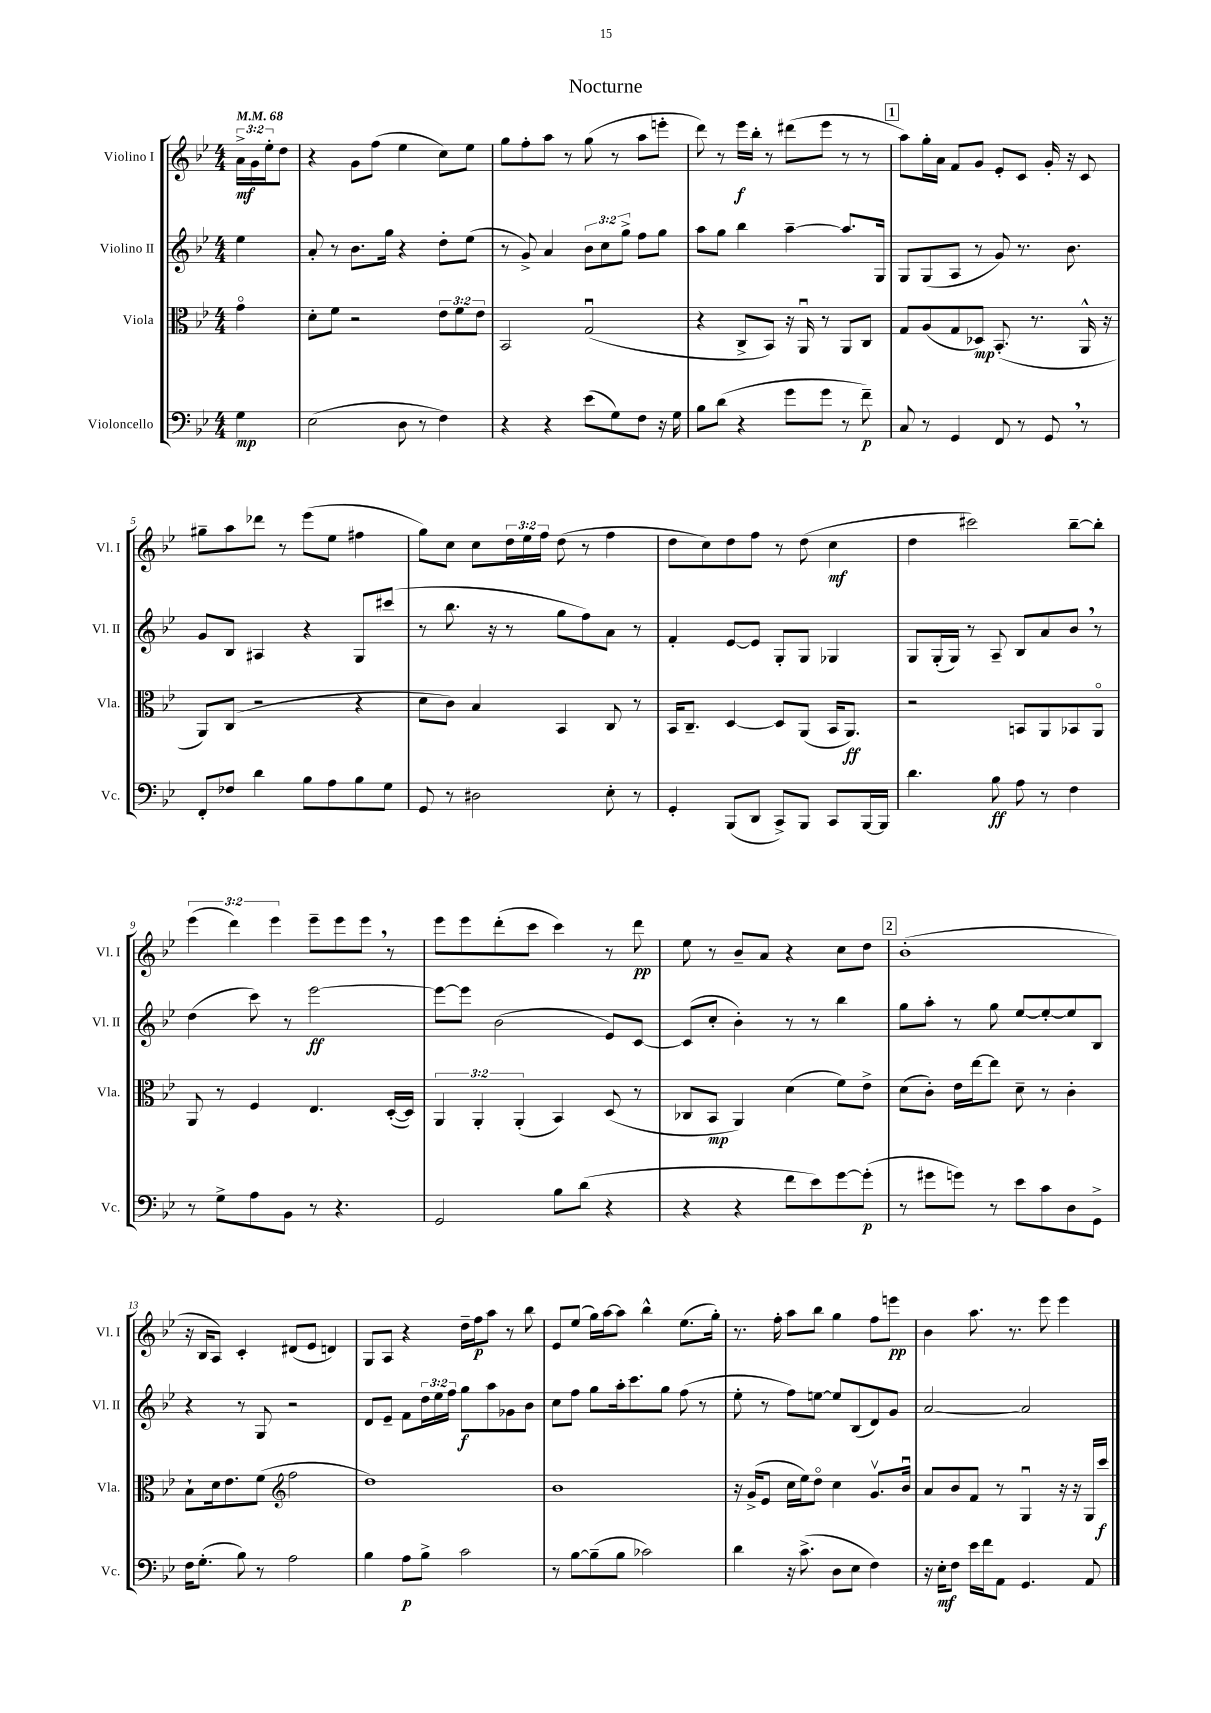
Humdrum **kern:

**kern	**dynam	**kern	**dynam	**kern	**dynam	**kern	**dynam
*part4	*part4	*part3	*part3	*part2	*part2	*part1	*part1
*staff4	*staff4	*staff3	*staff3	*staff2	*staff2	*staff1	*staff1
*I"Violoncello	*	*I"Viola	*	*I"Violino II	*	*I"Violino I	*
*I'Vc.	*	*I'Vla.	*	*I'Vl. II	*	*I'Vl. I	*
*clefF4	*	*clefC3	*	*clefG2	*	*clefG2	*
*k[b-e-]	*	*k[b-e-]	*	*k[b-e-]	*	*k[b-e-]	*
*M4/4	*	*M4/4	*	*M4/4	*	*M4/4	*
*MM68	*	*MM68	*	*MM68	*	*MM68	*
=	=	=	=	=	=	=	=
4G\	mp	4g\	.	4ee-\	.	24a^\LL	mf
.	.	.	.	.	.	24g\	.
.	.	.	.	.	.	24ee-'\J	.
.	.	.	.	.	.	8dd\J	.
=1	=1	=1	=1	=1	=1	=1	=1
(2E-\	.	8d'\L	.	8a'/	.	4r	.
.	.	8f\J	.	8r	.	.	.
.	.	2r	.	8.b-\L	.	8g\L	.
.	.	.	.	.	.	(8ff\J	.
.	.	.	.	16gg\Jk	.	.	.
8D\	.	.	.	4r	.	4ee-\	.
8r	.	.	.	.	.	.	.
4F\)	.	12e-\L	.	8dd'\L	.	8cc\L)	.
.	.	12f\	.	.	.	.	.
.	.	.	.	(8ee-\J	.	8ee-\J	.
.	.	12e-\J	.	.	.	.	.
=2	=2	=2	=2	=2	=2	=2	=2
4r	.	2BB-/	.	8r	.	8gg\L	.
.	.	.	.	8g^/)	.	8ff'\	.
4r	.	.	.	4a/	.	8aa\J	.
.	.	.	.	.	.	8r	.
(8e-\L	.	(2Gu/	.	12b-\L	.	(8gg\	.
.	.	.	.	12cc\	.	.	.
8G\)	.	.	.	.	.	8r	.
.	.	.	.	12gg^\J	.	.	.
8F\J	.	.	.	8ff\L	.	8aa\L	.
16r	.	.	.	8gg\J	.	8eeen'\J	.
16G\	.	.	.	.	.	.	.
=3	=3	=3	=3	=3	=3	=3	=3
8B-\L	.	4r	.	8aa\L	.	8ddd\)	.
(8d\J	.	.	.	8gg\J	.	8r	.
4r	.	8C^/L	.	4bb-\	.	16eee-\LL	f
.	.	.	.	.	.	16bb-'\JJ	.
.	.	8BB-/J)	.	.	.	8r	.
8g\L	.	16r	.	[4aa~\	.	(8ddd#X\L	.
.	.	16AAu/	.	.	.	.	.
8g\J	.	8r	.	.	.	8eee-\J	.
8r	.	8AA/L	.	8.aa/L]	.	8r	.
8f~\)	p	8C/J	.	.	.	8r	.
.	.	.	.	16G/Jk	.	.	.
!!LO:REH:place=s1:t=1
=4	=4	=4	=4	=4	=4	=4	=4
8C/	.	8G/L	.	8G/L	.	8aa\L)	.
8r	.	(8A/	.	(8G/	.	16gg'\L	.
.	.	.	.	.	.	16a\JJ	.
4GG/	.	8G/	.	8A/J	.	8f/L	.
.	.	8D-X/J)	mp	8r	.	8g/J	.
8FF/	.	(8.BB-'/	.	8g/)	.	8e-'/L	.
8r	.	.	.	8.r	.	8c/J	.
.	.	8.r	.	.	.	.	.
8GG,/	.	.	.	.	.	16g'/	.
.	.	.	.	8.b-\	.	16r	.
8r	.	16AA^^/	.	.	.	8c/	.
.	.	16r	.	.	.	.	.
!!LO:LB:g=z
=5	=5	=5	=5	=5	=5	=5	=5
8FF'/L	.	8AA/L)	.	8g/L	.	8gg#X~\L	.
8F-X/J	.	(8C/J	.	8B-/J	.	8aa\	.
4d\	.	2r	.	4A#X/	.	8ddd-X\J	.
.	.	.	.	.	.	8r	.
8B-\L	.	.	.	4r	.	(8eee-\L	.
8A\	.	.	.	.	.	8ee-\J	.
8B-\	.	4r	.	8G/L	.	4ff#X\	.
8G\J	.	.	.	(8ccc#X/J	.	.	.
=6	=6	=6	=6	=6	=6	=6	=6
8GG/	.	8d\L	.	8r	.	8gg\L)	.
8r	.	8c\J)	.	8.bb-\	.	8cc\J	.
2D#X\	.	4B-/	.	.	.	8cc\L	.
.	.	.	.	16r	.	.	.
.	.	.	.	8r	.	24dd\L	.
.	.	.	.	.	.	24ee-\	.
.	.	.	.	.	.	24ff\JJ	.
.	.	4BB-/	.	8gg\L	.	(8dd\	.
.	.	.	.	8ff\)	.	8r	.
8E-'\	.	8C/	.	8a\J	.	4ff\	.
8r	.	8r	.	8r	.	.	.
=7	=7	=7	=7	=7	=7	=7	=7
4GG'/	.	16BB-/KL	.	4f'/	.	8dd\L	.
.	.	8.C~/J	.	.	.	.	.
.	.	.	.	.	.	8cc\)	.
(8BBB-/L	.	[4D/	.	[8e-/L	.	8dd\	.
8DD/J	.	.	.	8e-/J]	.	8ff\J	.
8CC^/L)	.	8D/L]	.	8G'/L	.	8r	.
8BBB-/J	.	(8AA/J	.	8G/J	.	(8dd\	.
8CC/L	.	16BB-/KL	.	4G-X/	.	4cc\	mf
.	.	8.AA/J)	ff	.	.	.	.
[16BBB-/L	.	.	.	.	.	.	.
16BBB-/JJ]	.	.	.	.	.	.	.
=8	=8	=8	=8	=8	=8	=8	=8
4.d\	.	2r	.	8G/L	.	4dd\	.
.	.	.	.	(16G'/L	.	.	.
.	.	.	.	16G/JJ)	.	.	.
.	.	.	.	8r	.	2ccc#X\)	.
8B-\	ff	.	.	8A~/	.	.	.
8A\	.	8BBn/L	.	8B-/L	.	.	.
8r	.	8AA/	.	8a/	.	.	.
4F\	.	8BB-X/	.	8b-,/J	.	[8bb-~\L	.
.	.	8AA/J	.	8r	.	8bb-'\J]	.
!!LO:LB:g=z
=9	=9	=9	=9	=9	=9	=9	=9
8r	.	8AA/	.	(4dd\	.	(6eee-\	.
8G^\L	.	8r	.	.	.	.	.
.	.	.	.	.	.	6ddd\)	.
8A\	.	4F/	.	8ccc\)	.	.	.
.	.	.	.	.	.	6eee-\	.
8BB-\J	.	.	.	8r	.	.	.
8r	.	4.E-/	.	[2eee-\	ff	8eee-~\L	.
4.r	.	.	.	.	.	8eee-\	.
.	.	.	.	.	.	8eee-,\J	.
.	.	([16D'/LL	.	.	.	8r	.
.	.	16D/JJ])	.	.	.	.	.
=10	=10	=10	=10	=10	=10	=10	=10
2GG/	.	6AA/	.	8eee-\L_	.	8eee-\L	.
.	.	.	.	8eee-\J]	.	8eee-\	.
.	.	6AA'/	.	.	.	.	.
.	.	.	.	(2b-\	.	(8ddd'\	.
.	.	(6AA'/	.	.	.	.	.
.	.	.	.	.	.	8ccc\J	.
8B-\L	.	4BB-/)	.	.	.	4ccc\)	.
(8d\J	.	.	.	.	.	.	.
4r	.	(8D/	.	8e-/L)	.	8r	.
.	.	8r	.	[8c/J	.	8ddd\	pp
=11	=11	=11	=11	=11	=11	=11	=11
4r	.	8C-X/L	.	(8c/L]	.	8ee-\	.
.	.	8BB-/J	mp	8cc'/J	.	8r	.
4r	.	4AA/)	.	4b-'\)	.	8b-~/L	.
.	.	.	.	.	.	8a/J	.
8f\L	.	(4d\	.	8r	.	4r	.
8e-\)	.	.	.	8r	.	.	.
[8g\	.	8f\L)	.	4bb-\	.	8cc\L	.
(8g'\J]	p	8e-^\J	.	.	.	8dd\J	.
!!LO:REH:place=s1:t=2
=12	=12	=12	=12	=12	=12	=12	=12
8r	.	(8d\L	.	8gg\L	.	(1b-'	.
8g#X\L	.	8c'\J)	.	8aa'\J	.	.	.
8gn\J)	.	16e-\LL	.	8r	.	.	.
.	.	[16ee-\J	.	.	.	.	.
8r	.	8ee-\J]	.	8gg\	.	.	.
8e-\L	.	8d~\	.	[8ee-/L	.	.	.
8c\	.	8r	.	8ee-'/_	.	.	.
8D\	.	4c'\	.	8ee-/]	.	.	.
8GG^\J	.	.	.	8B-/J	.	.	.
!!LO:LB:g=z
=13	=13	=13	=13	=13	=13	=13	=13
16F\KL	.	8B-`\L	.	4r	.	16r	.
(8.G'\J	.	.	.	.	.	16B-/KL	.
.	.	16d\k	.	.	.	8A/J)	.
.	.	8.e-\	.	.	.	.	.
8B-\)	.	.	.	8r	.	4c'/	.
8r	.	(8f\J	.	8G/	.	.	.
*	*	*clefG2	*	*	*	*	*
2A\	.	2ff\	.	2r	.	(8d#X/L	.
.	.	.	.	.	.	8e-/J	.
.	.	.	.	.	.	4dn/)	.
=14	=14	=14	=14	=14	=14	=14	=14
4B-\	.	1dd)	.	8d/L	.	8G/L	.
.	.	.	.	8e-~/J	.	8A/J	.
8A\L	p	.	.	8f\L	.	4r	.
8B-^\J	.	.	.	24dd\L	.	.	.
.	.	.	.	24ee-\	.	.	.
.	.	.	.	24ff\JJ	.	.	.
2c\	.	.	.	8gg\L	f	16dd~\LL	.
.	.	.	.	.	.	16ff\J	p
.	.	.	.	8aa\	.	8aa\J	.
.	.	.	.	8g-X\	.	8r	.
.	.	.	.	8b-\J	.	8bb-\	.
=15	=15	=15	=15	=15	=15	=15	=15
8r	.	1b-	.	8cc\L	.	8e-/L	.
[8B-\L	.	.	.	8ff\J	.	(8ee-/J	.
(8B-~\]	.	.	.	8gg\L	.	16gg\LL)	.
.	.	.	.	.	.	[16aa\J	.
8B-\J	.	.	.	16aa'\k	.	8aa\J]	.
.	.	.	.	8.ccc\	.	.	.
2c-X\)	.	.	.	.	.	4bb-^^\	.
.	.	.	.	8gg\J	.	.	.
.	.	.	.	(8ff\	.	(8.ee-\L	.
.	.	.	.	8r	.	.	.
.	.	.	.	.	.	16gg'\Jk)	.
=16	=16	=16	=16	=16	=16	=16	=16
4d\	.	16r	.	8ee-'\	.	8.r	.
.	.	(16g^/KL	.	.	.	.	.
.	.	8e-/J	.	8r	.	.	.
.	.	.	.	.	.	16ff'\	.
16r	.	16cc\LL	.	8ff\L)	.	8aa\L	.
(8.c^\	.	16ee-\J)	.	.	.	.	.
.	.	8dd\J	.	[8een\J	.	8bb-\J	.
8D\L	.	4cc\	.	8ee/L]	.	4gg\	.
8E-\J	.	.	.	(8B-/	.	.	.
4F\)	.	8.gv/L	.	8d/)	.	8ff\L	.
.	.	.	.	8g/J	.	8eeen\J	pp
.	.	16b-u/Jk	.	.	.	.	.
=17	=17	=17	=17	=17	=17	=17	=17
16r	.	8a/L	.	[2a/	.	4b-\	.
16E-'\KL	mf	.	.	.	.	.	.
8F\J	.	8b-/	.	.	.	.	.
16e-\LL	.	8f/J	.	.	.	8.aa\	.
16f\J	.	.	.	.	.	.	.
8AA\J	.	8r	.	.	.	.	.
.	.	.	.	.	.	8.r	.
4.GG/	.	4Gu/	.	2a/]	.	.	.
.	.	.	.	.	.	8eee-\	.
.	.	16r	.	.	.	4eee-\	.
.	.	16r	.	.	.	.	.
8AA/	.	16G/LL	.	.	.	.	.
.	.	16ccc/JJ	f	.	.	.	.
==	==	==	==	==	==	==	==
*-	*-	*-	*-	*-	*-	*-	*-
